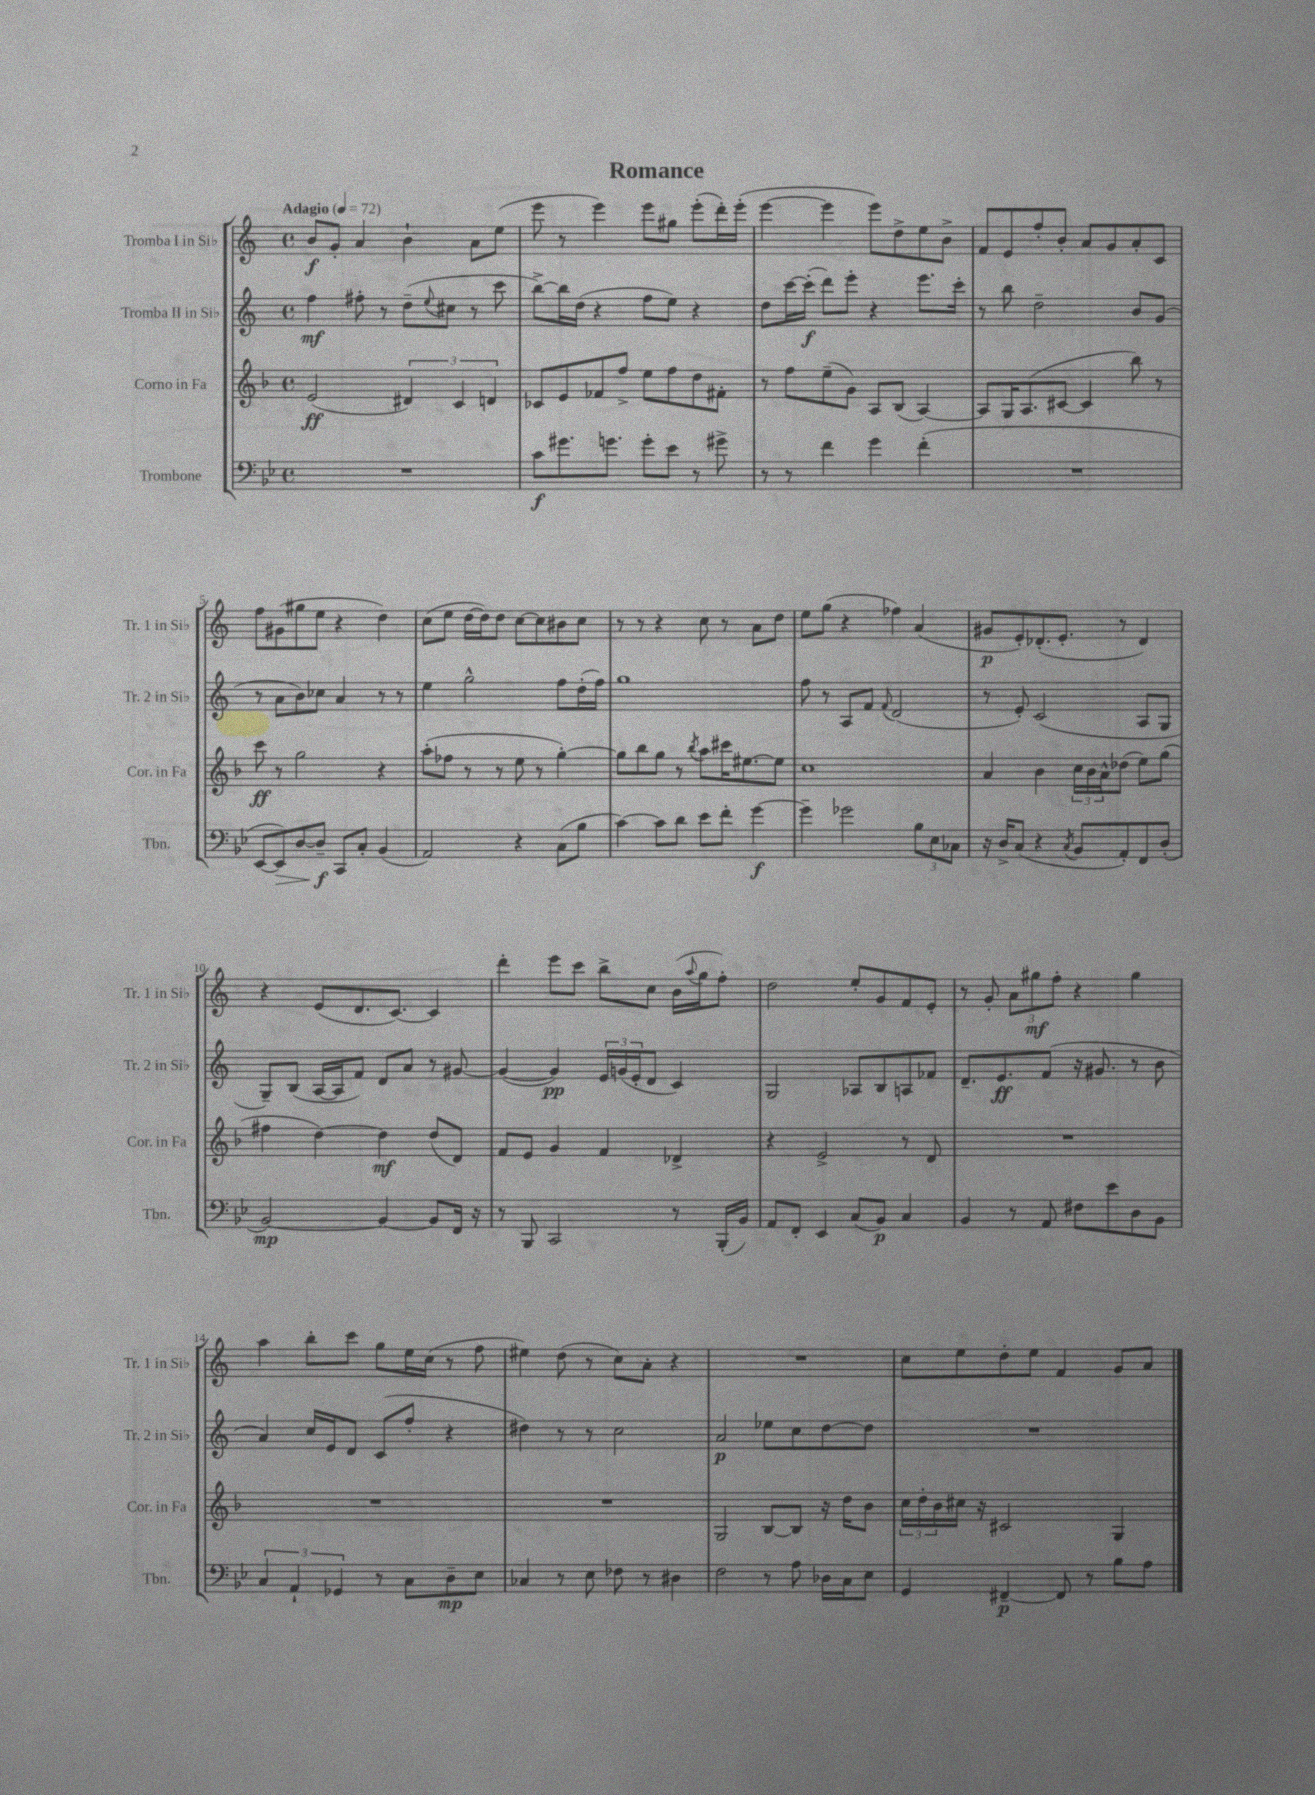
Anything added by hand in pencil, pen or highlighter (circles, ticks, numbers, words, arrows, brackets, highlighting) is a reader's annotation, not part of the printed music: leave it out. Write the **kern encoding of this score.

**kern	**kern	**kern	**kern
*staff4	*staff3	*staff2	*staff1
*clefF4	*clefG2	*clefG2	*clefG2
*k[b-e-]	*k[b-]	*k[]	*k[]
*M4/4	*M4/4	*M4/4	*M4/4
*met(c)	*met(c)	*met(c)	*met(c)
*MM72	*MM72	*MM72	*MM72
1r	(2e	4ff	8b
.	.	.	8g'
.	.	8ff#'	4a
.	.	8r	.
.	6d#)	(8dd~	4b`
.	.	8qqee	.
.	.	8cc#	.
.	6c	.	.
.	.	8r	8a
.	6d	.	.
.	.	8ccc	(8ee
=	=	=	=
8c	8c-	[8bb^)	8eee
8.g#	8e	16bb]	8r
.	.	(16dd	.
.	8f-	4r	4eee)
8.g	.	.	.
.	8ff^	.	.
8g'	8ee	8ff	8eee
8e-	8ff	8ee)	8gg#
8r	8dd	4r	(8eee'
8g#^	8f#'	.	16ddd')
.	.	.	(16eee'
=	=	=	=
8r	8r	8dd	[4eee
8r	8ff	[16ccc	.
.	.	(16ccc']	.
4f	(8ee~	8ddd)	4eee]
.	8g)	8eee'	.
4g	8A	4r	8eee)
.	(8B-	.	8dd^
(4f'	[4A)	8.eee	8ee
.	.	.	8b^
.	.	16ccc'	.
=	=	=	=
1r	8A]	8r	8f
.	16G	8bb	8e
.	(8.A	.	.
.	.	2dd~	8ff'
.	[8c#	.	8b'
.	4c#]	.	8a
.	.	.	8g
.	8bb-)	8b	8a'
.	8r	(8g	8c
=	=	=	=
[8EE-	8ccc	8r	8ff
8EE-])	8r	8a	(8g#
[8D	2gg	8b)	8gg#
8D~]	.	8cc-	8ee
8CC	.	4a	4r
8C'	.	.	.
(4BB-	4r	8r	4dd)
.	.	8r	.
=	=	=	=
2AA)	(8aa'	4ee	(8cc
.	8ff-	.	8ee
.	8r	2gg^^	[16dd
.	.	.	16dd])
.	8r	.	8dd
4r	8ee	.	[8cc
.	8r	.	8cc]
(8C	[4gg')	8ff	8b#
8B-	.	(16dd'	8cc
.	.	16ff)	.
=	=	=	=
[4c)	8gg]	1gg	8r
.	8bb-	.	8r
8c]	8gg	.	4r
8d	8r	.	.
.	8qbb-	.	.
8e-	8aa	.	8cc
8f'	16ccc#	.	8r
.	[8.ee#	.	.
[4g	.	.	8a
.	8ee#]	.	8dd
=	=	=	=
4g~]	1cc	8ff	8ee
.	.	8r	(8gg
2g-	.	8A	4r
.	.	8f	.
.	.	8qqf	.
.	.	(2d	4ff-)
12B-	.	.	(4a
12E-	.	.	.
12C-	.	.	.
=	=	=	=
16r	4a	8r	8g#
16D^	.	.	.
(8C	.	8e')	8e')
4r	4b-	(2c	(8.d-'
.	.	.	8.e'
8qC	.	.	.
8BB-	24cc	.	.
.	24b-	.	.
.	24a^^	.	.
8AA')	(8dd-	.	8r
8FF	8ee)	8A	4d-)
(8D'	(8gg	8G	.
=	=	=	=
[2BB-)	4ff#	8G~)	4r
.	.	(8B	.
.	[4dd)	[16A	(8e
.	.	16A]	.
.	.	8f)	8.d
4BB-_	4dd]	8d	.
.	.	.	[8.c)
.	.	8a	.
8BB-]	(8dd	8r	4c]
16FF	8d)	[8g#	.
16r	.	.	.
=	=	=	=
8r	8f	(4g#_	4ddd'
8BBB-	8e	.	.
2CC	4g	4g#])	8eee
.	.	.	8ccc
.	4f	24e	8bb^
.	.	(24g	.
.	.	24e'	.
.	.	8d	8cc
8r	4d-^	4c)	(16b
.	.	.	8qqaa
.	.	.	16gg
(16BBB-'	.	.	8ff')
16BB-)	.	.	.
=	=	=	=
8AA	4r	2G	2dd
8FF'	.	.	.
4EE-	2e^	.	.
(8C	.	8A-	8ee'
8BB-)	.	8B	8g
4C	8r	8A	8f
.	8d	8f-	8e'
=	=	=	=
4BB-	1r	8.d~	8r
.	.	.	8g'
.	.	8.e	.
8r	.	.	12a
.	.	.	12gg#
8AA	.	(8f	.
.	.	.	12ff'
8F#	.	16r	4r
.	.	8.g#	.
8e-	.	.	.
8D	.	8r	4gg#
8BB-	.	8b	.
=	=	=	=
6C	1r	4a)	4aa
6AA`	.	.	.
.	.	16cc	8bb'
.	.	16e	.
6GG-	.	.	.
.	.	8d	8ccc
8r	.	(8c	8gg
8C	.	8ff'	16ee
.	.	.	(16cc
8D~	.	4r	8r
8E-	.	.	8ff
=	=	=	=
4C-	1r	4dd#)	4ee#)
8r	.	8r	(8dd
8E-	.	8r	8r
8F-	.	2cc	8cc)
8r	.	.	8a'
4D#	.	.	4r
=	=	=	=
2F	2G	2a	1r
8r	[8B-	8ee-	.
8A	8B-]	8cc	.
16D-	16r	[8dd	.
16C	16dd	.	.
8E-	8b-	8dd]	.
=	=	=	=
4GG	24cc	1r	8cc
.	24dd'	.	.
.	24b-	.	.
.	16cc#	.	8ee
.	16r	.	.
[4FF#~	2c#	.	8dd'
.	.	.	8ee
8FF#]	.	.	4f
8r	.	.	.
8B-	4G	.	8g
8A	.	.	8a
==	==	==	==
*-	*-	*-	*-
